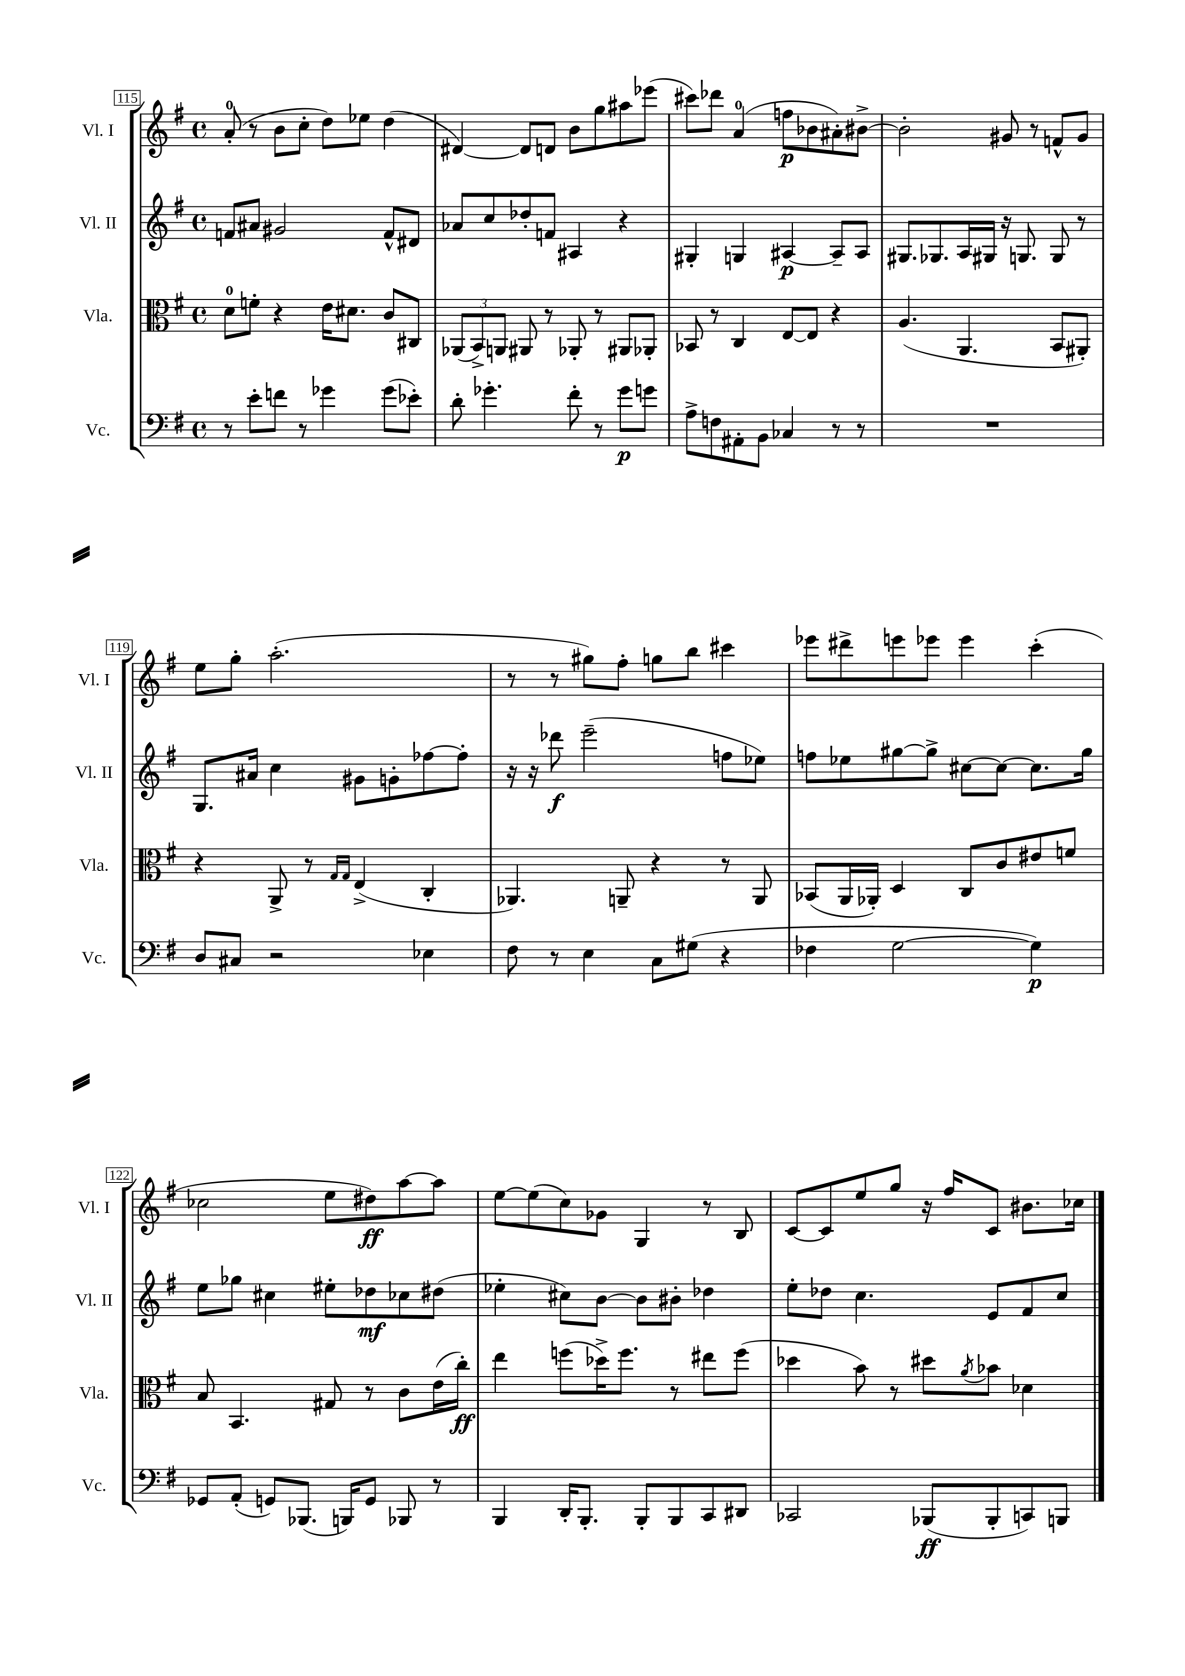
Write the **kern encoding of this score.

**kern	**kern	**kern	**kern
*staff4	*staff3	*staff2	*staff1
*clefF4	*clefC3	*clefG2	*clefG2
*k[f#]	*k[f#]	*k[f#]	*k[f#]
*M4/4	*M4/4	*M4/4	*M4/4
*met(c)	*met(c)	*met(c)	*met(c)
8r	8d\L	8f/L	(8a'/
8e'\L	8f'\J	8a#/J	8r
8f\J	4r	2g#/	8b\L
8r	.	.	8cc'\J
4g-\	16e\LK	.	8dd\L)
.	8.d#\J	.	.
.	.	.	8ee-\J
(8g-\L	8c/L	8f^^/L	(4dd\
8e-'\J)	8C#/J	8d#/J	.
=	=	=	=
8d'\	(12AA-/L	8a-/L	[4d#/)
.	12BB^/)	.	.
4.g-'\	.	8cc/	.
.	12AA/J	.	.
.	8AA#/	8dd-'/	8d#/]L
.	8r	8f/J	8d/J
8f#'\	8AA-'/	4A#/	8b\L
8r	8r	.	8gg\
8g-\L	8AA#/L	4r	8aa#\
8g\J	8AA-'/J	.	(8eee-\J
=	=	=	=
8A^\L	8BB-/	4G#'/	8ccc#\L)
8F\	8r	.	8ddd-\J
8AA#'\	4C/	4G/	(4a/
8BB\J	.	.	.
4C-/	[8E/L	[4A#/	8ff\L
.	8E/]J	.	8b-\
8r	4r	8A#~/]L	8a#'\)
8r	.	8A#/J	[8b#^\J
=	=	=	=
1r	(4.A/	8.G#/L	2b#'\]
.	.	8.G-/	.
.	4.AA/	16A/L	.
.	.	16G#/JJ	.
.	.	16r	8g#/
.	.	8.G/	.
.	.	.	8r
.	8BB/L	8G/	8f^^/L
.	8AA#'/J)	8r	8g#/J
=	=	=	=
8D/L	4r	8.G/L	8ee\L
8C#/J	.	.	8gg'\J
.	.	16a#/Jk	.
2r	8AA^/	4cc\	(2.aa'\
.	8r	.	.
.	16qqG/LL	.	.
.	16qqG/JJ	.	.
.	(4E^/	8g#\L	.
.	.	8g'\	.
4E-\	4C'/	[8ff-\	.
.	.	8ff-'\]J	.
=	=	=	=
8F#\	4.AA-/)	16r	8r
.	.	16r	.
8r	.	8ddd-\	8r
4E\	.	(2eee~\	8gg#\L)
.	8AA~/	.	8ff#'\J
8C\L	4r	.	8gg\L
(8G#\J	.	.	8bb\J
4r	8r	8ff\L	4ccc#\
.	8AA/	8ee-\J)	.
=	=	=	=
4F-\	(8BB-/L	8ff\L	8eee-\L
.	16AA/L	8ee-\	8ddd#^\
.	16AA-'/JJ)	.	.
[2G\	4D/	[8gg#\	8eee\
.	.	8gg#^\]J	8eee-\J
.	8C/L	[8cc#\L	4eee-\
.	8c/	8cc#\_J	.
4G\])	8e#/	8.cc#\]L	(4ccc'\
.	8f/J	.	.
.	.	16gg#\Jk	.
=	=	=	=
8GG-/L	8B/	8ee\L	2cc-\
(8AA'/J	4.BB/	8gg-\J	.
8GG/L)	.	4cc#\	.
(8.BBB-/J	.	.	.
.	8G#/	8ee#'\L	8ee\L
16BBB/LK)	.	.	.
8GG/J	8r	8dd-\	8dd#\)
8BBB-/	8c\L	8cc-\	[8aa\
8r	(16e\L	(8dd#\J	8aa\]J
.	16cc'\JJ)	.	.
=	=	=	=
4BBB/	4ee\	4ee-'\	[8ee\L
.	.	.	(8ee\]
16DD'/LK	(8ff\L	8cc#\L)	8cc\)
8.BBB'/J	.	.	.
.	16dd-^\K)	[8b\J	8g-\J
.	8.ff\J	.	.
8BBB'/L	.	8b\]L	4G/
8BBB/	8r	8b#'\J	.
8CC/	8ee#\L	4dd-\	8r
8DD#/J	(8ff\J	.	8B/
=	=	=	=
2CC-/	4dd-\	8ee'\L	[8c/L
.	.	8dd-\J	8c/]
.	8b\)	4.cc\	8ee/
.	8r	.	8gg/J
(8BBB-/L	8dd#\L	.	16r
.	.	.	16ff#/LK
.	8qa/	.	.
8BBB-'/	8b-\J	8e/L	8c/J
8CC/)	4d-\	8f#/	8.b#\L
8BBB/J	.	8cc/J	.
.	.	.	16cc-\Jk
==	==	==	==
*-	*-	*-	*-
